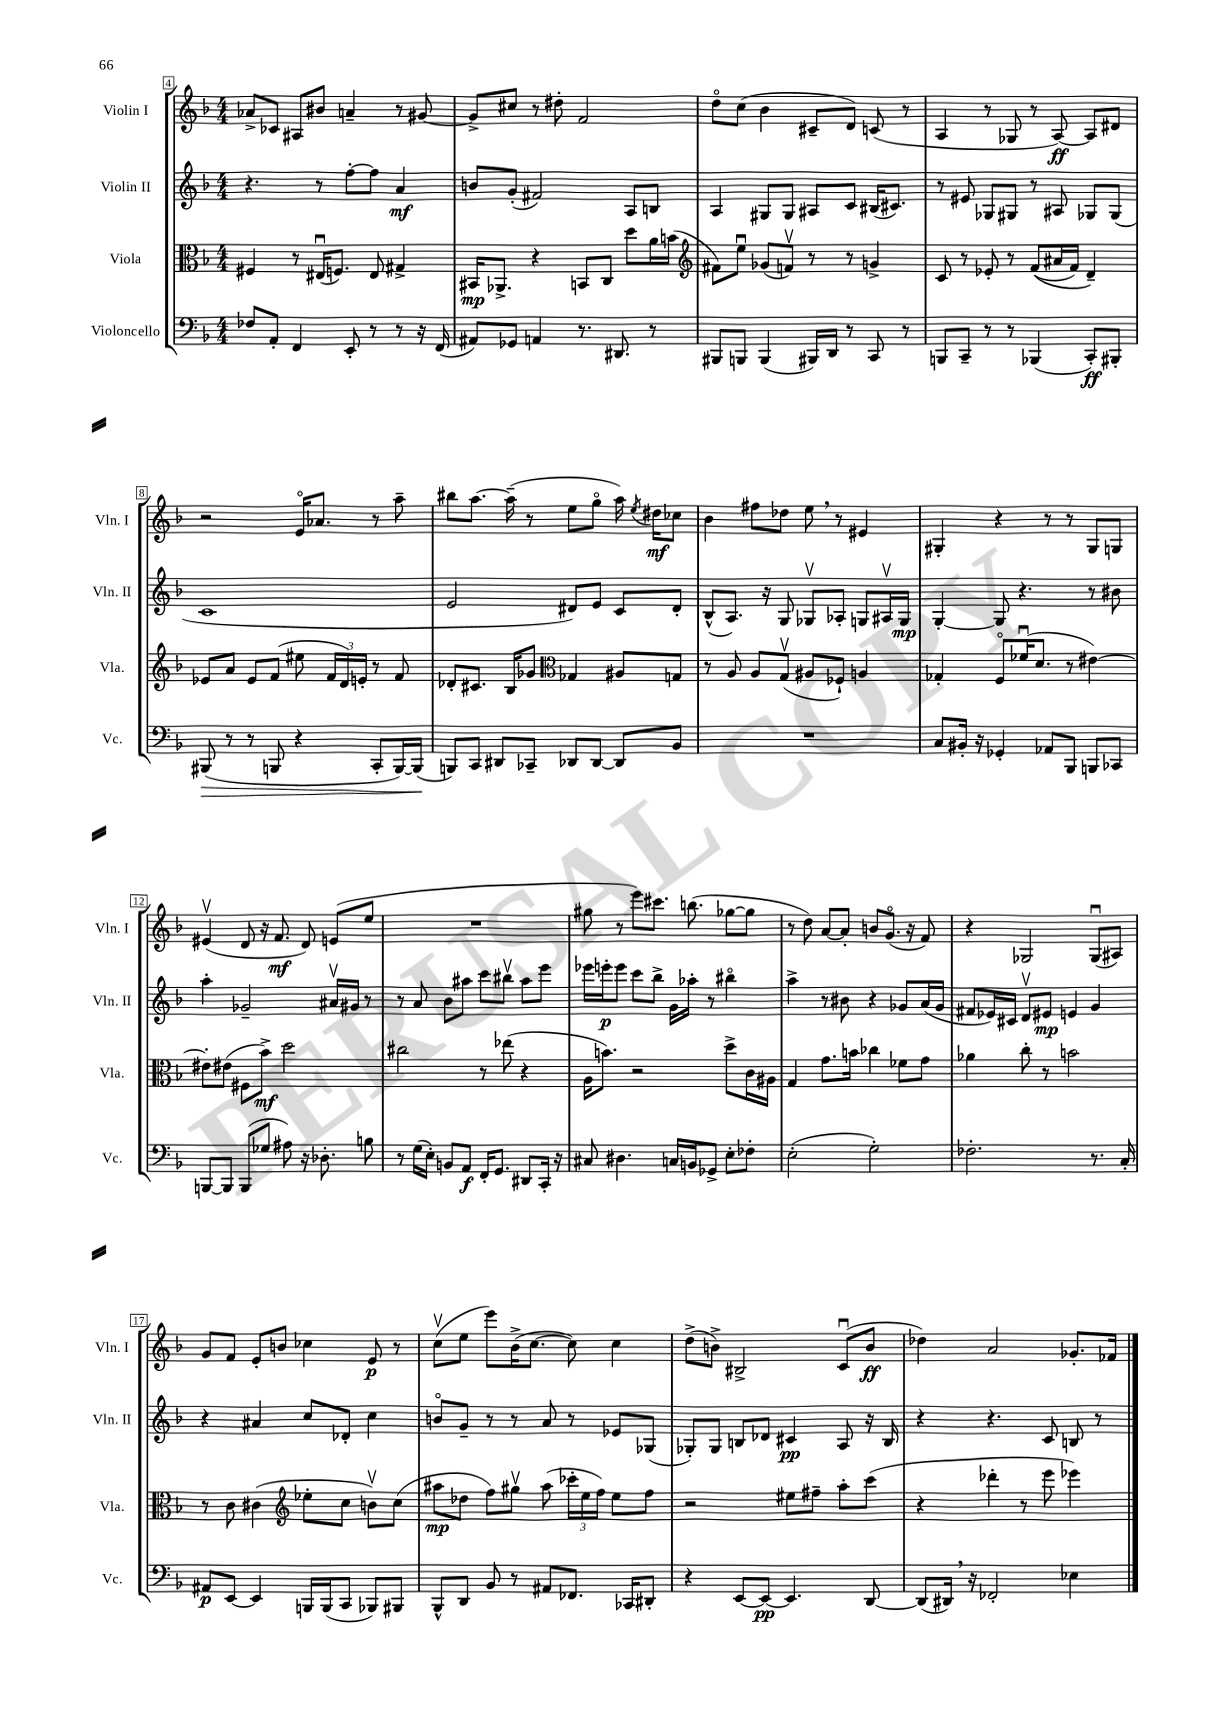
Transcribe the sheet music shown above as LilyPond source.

<<
\new StaffGroup <<
\new Staff = "s0" \with { instrumentName = "Violin I" shortInstrumentName = "Vln. I" } {
    \clef treble \key f \major \numericTimeSignature \time 4/4
    \autoBeamOff aes'8[-> ces'8] ais8[ bis'8] a'4-- r8 gis'8~ |
    gis'8[-> cis''8] r8 dis''8-. f'2 |
    d''8[\flageolet c''8]( bes'4 cis'8[-- d'8]) c'8( r8 |
    a4 r8 ges8 r8 a8~\ff) a8[ dis'8] |
    r2 e'16[\flageolet aes'8.] r8 a''8-- |
    bis''8[ a''8.]~ a''16--( r8 e''8[ g''8]\flageolet a''16) \acciaccatura { e''8 } dis''16[\mf ces''8] |
    bes'4 fis''8[ des''8] e''8 \breathe r8 eis'4 |
    gis4-. r4 r8 r8 gis8[ g8] |
    eis'4\upbow( d'8 r16 f'8.\mf d'8) e'8[( e''8] |
    R1 |
    gis''8 r8 e'''8[) cis'''8.] b''8.( ges''8[~ ges''8] |
    r8 d''8) a'8[~ a'8]-. b'8[ g'8.]\flageolet( r16 f'8) |
    r4 ges2 ges8[\downbow( ais8]) |
    g'8[ f'8] e'8[-. b'8] ces''4 e'8\p r8 |
    c''8[\upbow( e''8] e'''8[) bes'16->( c''8.]~ c''8) c''4 |
    d''8[->( b'8]->) bis2-> c'8[\downbow( b'8]\ff |
    des''4) a'2 ges'8.[-. fes'16] \bar "|." |
}
\new Staff = "s1" \with { instrumentName = "Violin II" shortInstrumentName = "Vln. II" } {
    \clef treble \key f \major \numericTimeSignature \time 4/4
    \autoBeamOff r4. r8 f''8[~-. f''8] a'4\mf |
    b'8[ g'8]-.( fis'2) a8[ b8] |
    a4 gis8[ gis8] ais8[ c'8] bis16[( cis'8.]) |
    r8 eis'8 ges8[ gis8] r8 ais8 ges8[ ges8]( |
    c'1 |
    e'2 dis'8[) e'8] c'8[ dis'8]-. |
    bes8[-^( a8.]) r16 g8 ges8[\upbow aes8]-. g8[ ais16\upbow g16]\mp |
    g4~-. g8 r4. r8 bis'8 |
    a''4-. ges'2-- ais'16[\upbow gis'16] r8 |
    r8 a'8 bes'8[ ais''8] c'''8[ bis''8]\upbow ais''8[ e'''8] |
    ees'''16[ e'''16-.\p e'''8] c'''8[ bes''8]-> g'16[ aes''16]-. r8 bis''4\flageolet |
    a''4-> r8 bis'8 r4 ges'8[ a'16( ges'16] |
    fis'8[ ees'16) cis'16] d'8[\upbow eis'8]\mp e'4 g'4 |
    r4 ais'4 c''8[ des'8]-. c''4 |
    b'8[\flageolet g'8]-- r8 r8 a'8 r8 ees'8[ ges8]( |
    ges8[-.) ges8] b8[ des'8] cis'4\pp a8 r16 b16 |
    r4 r4. c'8 b8 r8 \bar "|." |
}
\new Staff = "s2" \with { instrumentName = "Viola" shortInstrumentName = "Vla." } {
    \clef alto \key f \major \numericTimeSignature \time 4/4
    \autoBeamOff fis4 r8 eis16[\downbow( f8.]) eis8 gis4-> |
    bis,16[\mp aes,8.]-> r4 b,8[ c8] d''8[ a'16 b'16]( |
    \clef treble fis'8[) e''8]\downbow ges'8[( f'8]\upbow) r8 r8 g'4-> |
    c'8 r8 ees'8-. r8 f'8[(\( ais'16 f'16]) d'4--\) |
    ees'8[ a'8] ees'8[ f'8]( eis''8 \tuplet 3/2 { f'16[ d'16) e'16]-. } r8 f'8 |
    des'8[-. cis'8.] bes16[ ges'8] \clef alto ges4 ais8[ g8] |
    r8 a8 a8[ g8]\upbow( ais8[ fes8]-!) a4 |
    ges4-. f8[\flageolet fes'16\downbow( d'8.] r8 eis'4~) |
    eis'8[-. eis'8]( fis8[ bes'8]->\mf) d''2 |
    cis''2 r8 ees''8( r4 |
    a16[ b'8.]) r2 d''8[-> c'16 ais16] |
    g4 g'8.[ b'16] ces''4 fes'8[ g'8] |
    aes'4 c''8-. r8 b'2 |
    r8 c'8 cis'4( \clef treble ees''8[-. c''8] b'8[\upbow) c''8]( |
    ais''8[\mp des''8] f''8[) gis''8]\upbow ais''8( \tuplet 3/2 { ces'''16[-. e''16 f''16]) } e''8[ f''8] |
    r2 eis''8[ fis''8]-- a''8[-. c'''8]( |
    r4 des'''4-. r8 e'''8 ees'''4) \bar "|." |
}
\new Staff = "s3" \with { instrumentName = "Violoncello" shortInstrumentName = "Vc." } {
    \clef bass \key f \major \numericTimeSignature \time 4/4
    \autoBeamOff fes8[ a,8]-. f,4 e,8-. r8 r8 r16 f,16( |
    ais,8[) ges,8] a,4 r8. dis,8. r8 |
    bis,,8[ b,,8] b,,4( bis,,16[) d,16] r8 c,8 r8 |
    b,,8[ c,8]-- r8 r8 bes,,4( c,8[-.\ff) bis,,8]-. |
    bis,,8\>( r8 r8 b,,8 r4 c,8[-. b,,16~) b,,16]\!( |
    b,,8[) c,8] dis,8[ ces,8]-- des,8[ des,8]~ des,8[ bes,8] |
    R1 |
    c8[ bis,16]-. r16 ges,4-. aes,8[ bes,,8] b,,8[ ces,8] |
    b,,8[~ b,,8] b,,8[( ges8] ais8) r16 des8.-. b8 |
    r8 g16[( e16]-.) b,8[ a,8]\f f,16[-. g,8.] dis,8[ c,16]-. r16 |
    cis8 dis4. c16[ b,16 ges,8]-> e8[-. fes8]-. |
    e2-.( g2-.) |
    fes2.-. r8. c16-. |
    ais,8[\p e,8]~ e,4 b,,16[ b,,16( c,8] bes,,8[) bis,,8] |
    bes,,8[-^ d,8] bes,8 r8 ais,8[ fes,8.] ces,16[ dis,8]-. |
    r4 e,8[~ e,8]~\pp e,4. d,8~ |
    d,8[( dis,16]) \breathe r16 fes,2-. ees4 \bar "|." |
}
>>
>>
\layout { \context { \Score currentBarNumber = #4 \override BarNumber.stencil = #(make-stencil-boxer 0.1 0.3 ly:text-interface::print) } }
